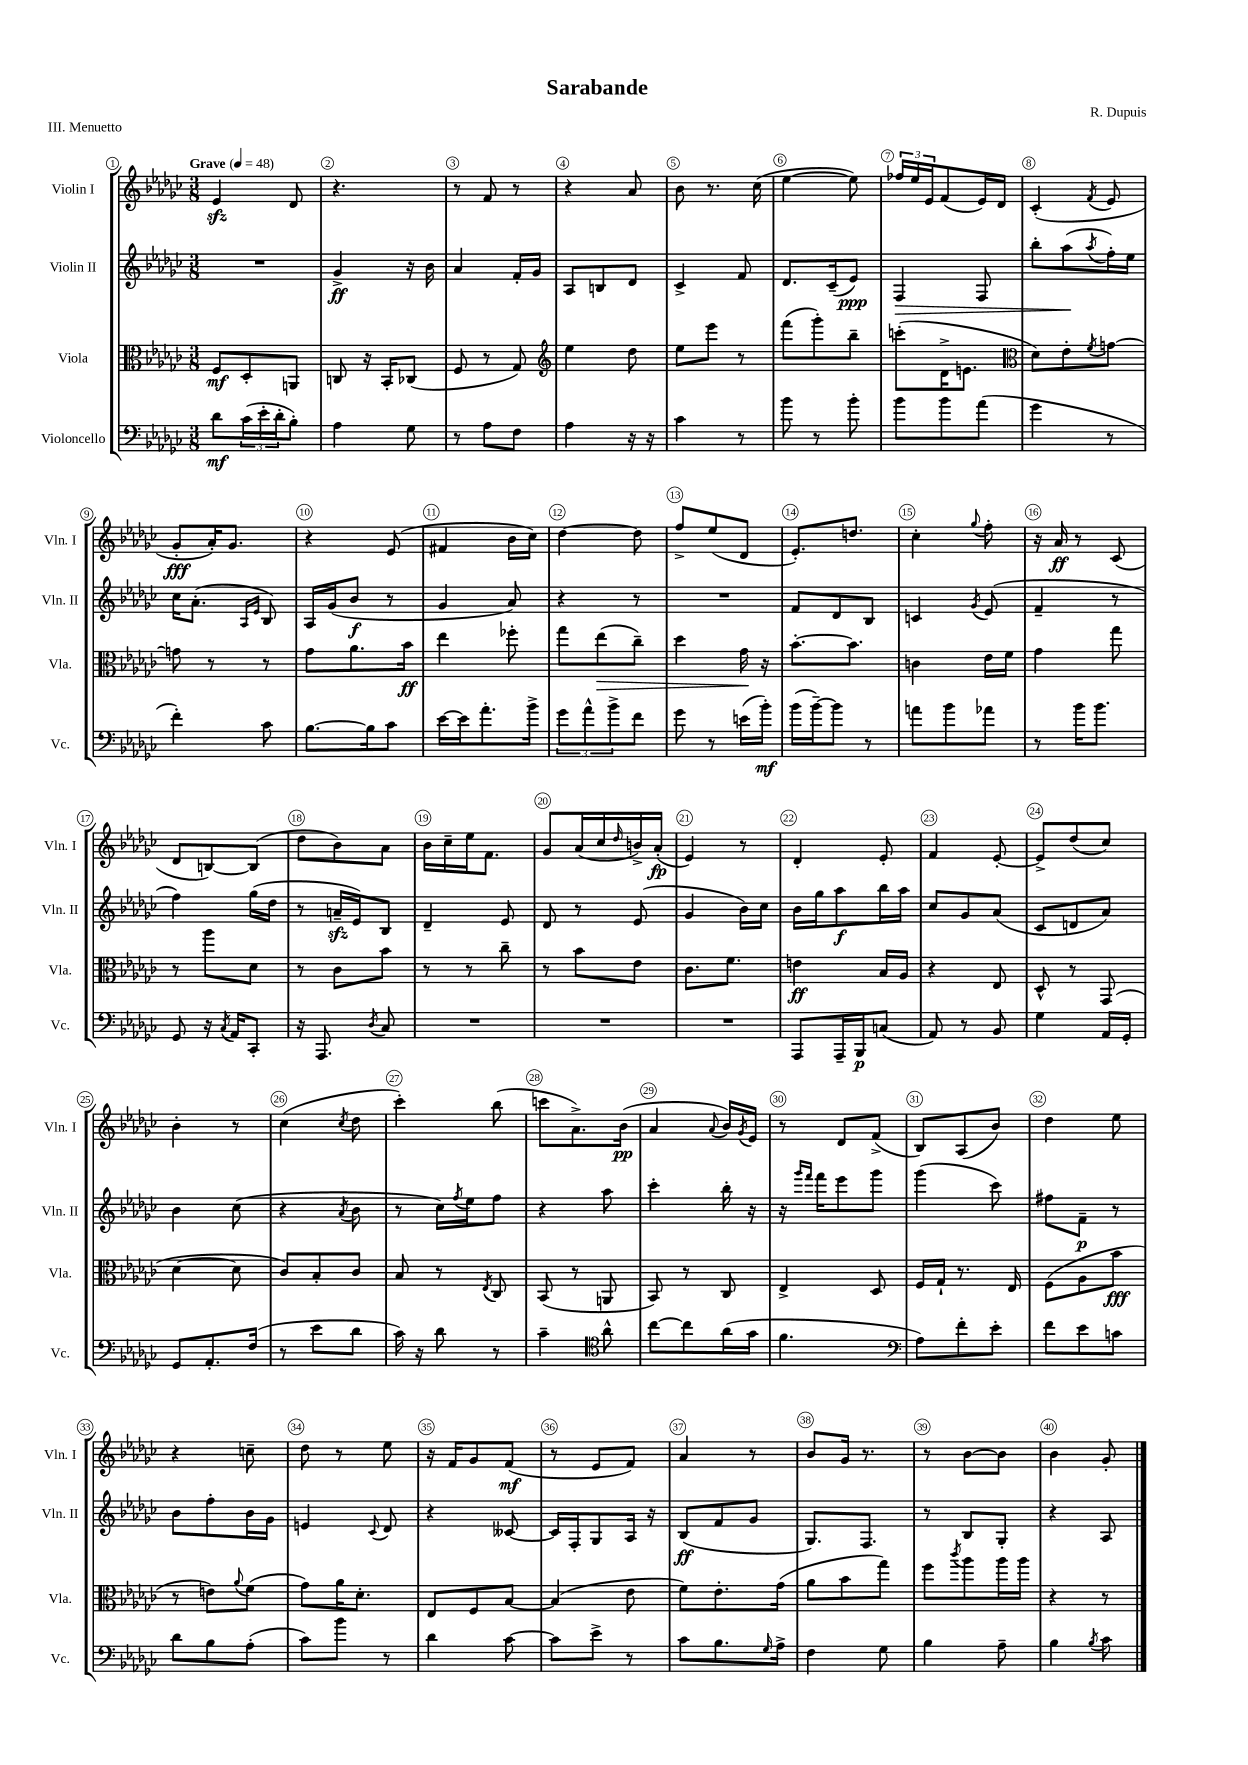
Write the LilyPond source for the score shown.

\header { title = "Sarabande" composer = "R. Dupuis" piece = "III. Menuetto" }
<<
\new StaffGroup <<
\new Staff = "s0" \with { instrumentName = "Violin I" shortInstrumentName = "Vln. I" } {
    \clef treble \key ges \major \numericTimeSignature \time 3/8 \tempo "Grave" 4 = 48
    ees'4\sfz des'8 |
    r4. |
    r8 f'8 r8 |
    r4 aes'8 |
    bes'8 r8. ces''16( |
    ees''4~ ees''8) |
    \tuplet 3/2 { fes''16 ees''16 ees'16 } f'8( ees'16) des'16 |
    ces'4-.( \acciaccatura { f'8 } ees'8 |
    ges'8-.\fff aes'16-.) ges'8. |
    r4 ees'8( |
    fis'4 bes'16 ces''16) |
    des''4~ des''8 |
    f''8-> ees''8( des'8 |
    ees'8.-.) d''8. |
    ces''4-. \appoggiatura { ges''8 } f''8-. |
    r16 aes'16\ff r8 ces'8( |
    des'8 b8~) b8( |
    des''8 bes'8) aes'8 |
    bes'16 ces''16-- ees''16 f'8. |
    ges'8 aes'16( ces''16 \grace { des''16 } b'16->) aes'16-.\fp( |
    ees'4) r8 |
    des'4-. ees'8-. |
    f'4 ees'8~-. |
    ees'8-> des''8( ces''8) |
    bes'4-. r8 |
    ces''4( \acciaccatura { ces''8 } des''8 |
    ces'''4-.) bes''8( |
    c'''8 aes'8.->) bes'16\pp( |
    aes'4 \appoggiatura { aes'8 } bes'16) \acciaccatura { ges'8 } ees'16 |
    r8 des'8 f'8->( |
    bes8) aes8( bes'8) |
    des''4 ees''8 |
    r4 c''8-- |
    des''8 r8 ees''8 |
    r16 f'16 ges'8 f'8\mf( |
    r8 ees'8 f'8) |
    aes'4 r8 |
    bes'8 ges'16 r8. |
    r8 bes'8~ bes'8 |
    bes'4 ges'8-. \bar "|." |
}
\new Staff = "s1" \with { instrumentName = "Violin II" shortInstrumentName = "Vln. II" } {
    \clef treble \key ges \major \numericTimeSignature \time 3/8
    R4. |
    ges'4->\ff r16 bes'16 |
    aes'4 f'16-. ges'16 |
    aes8 b8 des'8 |
    ces'4-> f'8 |
    des'8. ces'16--( ees'8\ppp) |
    f4\> f8 |
    bes''8-. aes''8\!( \acciaccatura { aes''8 } f''16-.) ees''16 |
    ces''16 aes'8.-.( \grace { aes16 ees'16 } bes8) |
    aes16 ges'16( bes'8\f r8 |
    ges'4 aes'8) |
    r4 r8 |
    R4. |
    f'8 des'8 bes8 |
    c'4 \acciaccatura { ges'8 } ees'8( |
    f'4-- r8 |
    f''4) ges''16( des''16 |
    r8 a'16--\sfz ees'16) bes8 |
    des'4-- ees'8 |
    des'8 r8 ees'8( |
    ges'4 bes'16) ces''16 |
    bes'16 ges''16 aes''8\f bes''16 aes''16 |
    ces''8 ges'8 aes'8( |
    ces'8 d'8 aes'8) |
    bes'4 ces''8( |
    r4 \acciaccatura { aes'8 } bes'8 |
    r8 ces''16) \acciaccatura { f''8 } ees''16 f''8 |
    r4 aes''8 |
    ces'''4-. bes''16-. r16 |
    r16 \grace { ges'''16 f'''16 } f'''16 ees'''8 ges'''8 |
    ges'''4( ces'''8) |
    fis''8 f'8--\p r8 |
    bes'8 f''8-. bes'16 ges'16 |
    e'4 \appoggiatura { ces'8 } des'8 |
    r4 ceses'8~ |
    ceses'16 f16-. ges8 aes16 r16 |
    bes8\ff( f'8 ges'8 |
    ges8.) f8. |
    r8 bes8 ges8-. |
    r4 aes8 \bar "|." |
}
\new Staff = "s2" \with { instrumentName = "Viola" shortInstrumentName = "Vla." } {
    \clef alto \key ges \major \numericTimeSignature \time 3/8
    f8\mf des8-. a,8 |
    c8 r16 bes,16-. ces8( |
    f8 r8 ges8) |
    \clef treble ees''4 des''8 |
    ees''8 ees'''8 r8 |
    f'''8( ges'''8-.) bes''8-- |
    c'''8-.( des'16-> e'8. |
    \clef alto des'8) ees'8-. \acciaccatura { f'8 } g'8~ |
    g'8 r8 r8 |
    ges'8 aes'8. bes'16\ff |
    ees''4 fes''8-. |
    ges''8 ees''8\>( ces''8--) |
    des''4 ges'16\! r16 |
    bes'8.~-. bes'8. |
    c'4 ees'16 f'16 |
    ges'4 ges''8 |
    r8 aes''8 des'8 |
    r8 ces'8 bes'8 |
    r8 r8 ces''8-- |
    r8 bes'8 ees'8 |
    ces'8. f'8. |
    e'4\ff bes16 aes16 |
    r4 ees8 |
    des8-^ r8 ges,8( |
    des'4~ des'8 |
    ces'8) bes8-. ces'8 |
    bes8 r8 \acciaccatura { ees8 } ces8 |
    bes,8( r8 a,8 |
    bes,8) r8 ces8 |
    ees4-> des8 |
    f16 ges16-! r8. ees16 |
    f8( aes8 bes'8\fff |
    r8 e'8) \appoggiatura { aes'8 } f'8( |
    ges'8) aes'16 des'8.-. |
    ees8 f8 bes8~ |
    bes4( ees'8 |
    f'8) ees'8.-. ges'16( |
    aes'8 bes'8 ges''8) |
    f''8 \acciaccatura { ces'''8 } aes''8 aes''16 aes''16 |
    r4 r8 \bar "|." |
}
\new Staff = "s3" \with { instrumentName = "Violoncello" shortInstrumentName = "Vc." } {
    \clef bass \key ges \major \numericTimeSignature \time 3/8
    des'8\mf \tuplet 3/2 { ces'16( ees'16-. des'16-. } bes8-.) |
    aes4 ges8 |
    r8 aes8 f8 |
    aes4 r16 r16 |
    ces'4 r8 |
    bes'8 r8 bes'8-. |
    bes'8 bes'8 aes'8( |
    ges'4 r8 |
    f'4-.) ces'8 |
    bes8.~ bes16 ces'8 |
    ees'16~ ees'16 aes'8.-. bes'16-> |
    \tuplet 3/2 { ges'8 aes'8-^ bes'8-> } f'8 |
    ges'8 r8 e'16( bes'16-.\mf) |
    bes'16( bes'16~--) bes'8 r8 |
    a'8 bes'8 aes'8 |
    r8 bes'16 bes'8. |
    ges,8 r16 \acciaccatura { ces8 } aes,16 ces,8-. |
    r16 aes,,8. \acciaccatura { des8 } ces8 |
    R4. |
    R4. |
    R4. |
    aes,,8 aes,,16-- bes,,16\p c8( |
    aes,8) r8 bes,8 |
    ges4 aes,16 ges,16-. |
    ges,8 aes,8.-. f16( |
    r8 ees'8 des'8 |
    ces'16) r16 des'8 r8 |
    ces'4-- \clef tenor aes'8-^ |
    ces''8~ ces''8 aes'16( ges'16 |
    f'4. |
    \clef bass aes8) f'8-. ees'8-. |
    f'8 ees'8 c'8 |
    des'8 bes8 aes8-.( |
    ces'8) bes'8 r8 |
    des'4 ces'8~ |
    ces'8 ees'8-> r8 |
    ces'8 bes8. \grace { ges16 } aes16-> |
    f4 ges8 |
    bes4 aes8-- |
    bes4 \acciaccatura { bes8 } ces'8 \bar "|." |
}
>>
>>
\layout { \context { \Score \override BarNumber.break-visibility = ##(#f #t #t) barNumberVisibility = #all-bar-numbers-visible \override BarNumber.stencil = #(make-stencil-circler 0.1 0.3 ly:text-interface::print) } }
